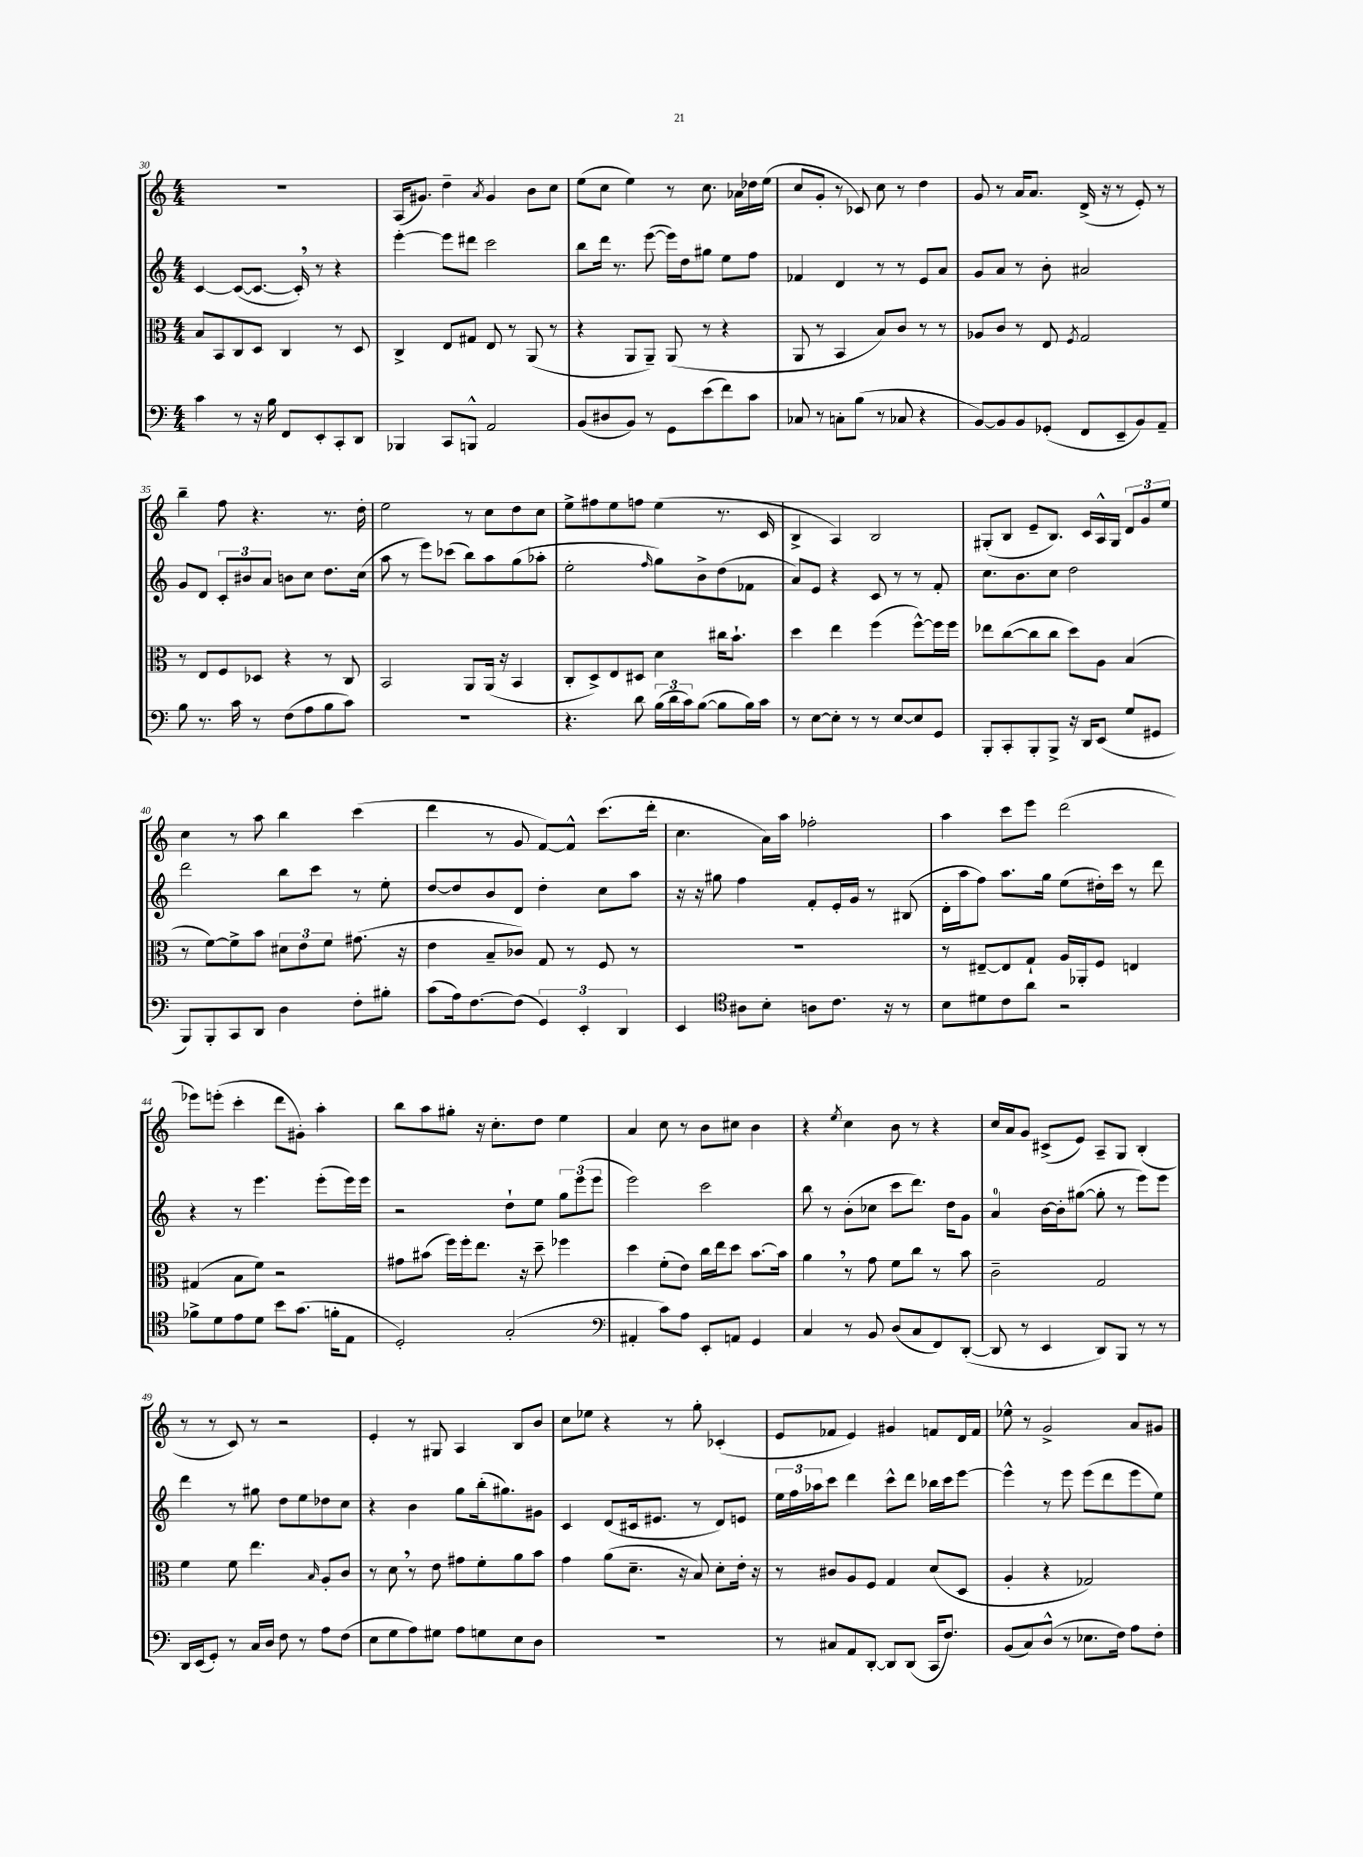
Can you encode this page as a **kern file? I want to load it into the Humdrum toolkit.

**kern	**kern	**kern	**kern
*part4	*part3	*part2	*part1
*staff4	*staff3	*staff2	*staff1
*clefF4	*clefC3	*clefG2	*clefG2
*k[]	*k[]	*k[]	*k[]
*M4/4	*M4/4	*M4/4	*M4/4
=30	=30	=30	=30
4c\	8B/L	[4c/	1r
.	8BB/	.	.
8r	8C/	(8c/L_	.
16r	8D/J	8.c/J_	.
16B\	.	.	.
8FF/L	4C/	.	.
.	.	16c',/])	.
8EE'/	.	8r	.
8CC'/	8r	4r	.
8DD/J	8D/	.	.
=31	=31	=31	=31
4BBB-X/	4C^/	[4eee'\	(16A/KL
.	.	.	8.g#X/J)
8CC/L	8E/L	8eee\L]	4dd~\
8BBBn^^/J	8G#X/J	8ddd#X\J	.
.	.	.	8qa/
2AA/	8E/	2ccc\	4g#/
.	8r	.	.
.	(8AA/	.	8b\L
.	8r	.	8cc\J
=32	=32	=32	=32
(8BB/L	4r	8bb\L	(8ee\L
8D#X/	.	16ddd\Jk	8cc\J
.	.	8.r	.
8BB/J)	8AA/L	.	4ee\)
8r	8AA~/J)	([8eee\	.
8GG\L	(8AA/	16eee\LL])	8r
.	.	16dd\J	.
(8e\	8r	8gg#X\J	8.cc\
8f\)	4r	8ee\L	.
.	.	.	16a-X\LL
8c\J	.	8ff\J	16dd-X\
.	.	.	(16ee\JJ
=33	=33	=33	=33
8C-X/	8AA/	4f-X/	8cc/L
8r	8r	.	8g'/J
8Cn'\L	4BB/	4d/	8r
(8B\J	.	.	8c-X/)
8r	8B/L)	8r	8cc\
8C-X/	8c/J	8r	8r
4r	8r	8e/L	4dd\
.	8r	8a/J	.
=34	=34	=34	=34
[8BB/L)	8A-X/L	8g/L	8g/
8BB/]	8c/J	8a/J	8r
8BB/	8r	8r	16a/KL
.	.	.	8.a/J
(8GG-X'/J	8E/	8b'\	.
.	8qF/	.	.
8FF/L	2G/	2a#X/	(16d^/
.	.	.	16r
8EE~/	.	.	8r
8BB/)	.	.	8e'/)
8AA~/J	.	.	8r
!!LO:LB:g=z
=35	=35	=35	=35
8B\	8r	8g/L	4bb~\
8.r	8E/L	8d/J	.
.	8F/	12c'/L	8ff\
16c\	.	.	.
.	.	12b#X/	.
8r	8D-X/J	.	4.r
.	.	12a/J	.
(8F\L	4r	8bn\L	.
8A\	.	8cc\J	.
8B\	8r	8.dd\L	8.r
8c\J)	8C/	.	.
.	.	(16cc\Jk	16dd'\
=36	=36	=36	=36
1r	2BB/	8aa\	2ee\
.	.	8r	.
.	.	8eee\L)	.
.	.	(8ccc-X\J	.
.	8AA/L	8bb\L)	8r
.	(16AA/Jk	8aa\	8cc\L
.	16r	.	.
.	4BB/	(8gg\	8dd\
.	.	8aa-X'\J	8cc\J
=37	=37	=37	=37
4.r	8C'/L	2ee'\	8ee^\L
.	8D^/)	.	8ff#X\
.	8E/	.	8ee\
8d\	8D#X/J	.	8ffn\J
.	.	16qqff/	.
(24B\LL	4d\	8gg\L)	(4ee\
24d\	.	.	.
24c\J)	.	.	.
([8B\J	.	8b^\	.
8B\L]	16cc#X\KL	(8dd\	8.r
.	8.b`\J	.	.
16B\L)	.	8f-X\J	.
16c\JJ	.	.	16c/
=38	=38	=38	=38
8r	4dd\	8a/L)	4B^/
[8E\L	.	8e/J	.
8E'\J]	4ee\	4r	4A/)
8r	.	.	.
8r	(4ff\	8c/	2B/
[8E/L	.	8r	.
8E/]	[8ff^^\L)	8r	.
8GG/J	16ff\L]	8f'/	.
.	16ff\JJ	.	.
=39	=39	=39	=39
8BBB'/L	8ee-X\L	8.cc\L	(8G#X'/L
8CC'/	([8cc\	.	8B/J
.	.	8.b\	.
8BBB'/	8cc\]	.	8e~/L
8BBB^/J	8cc\J	8cc\J	8.B/J)
16r	8dd\L)	2dd\	.
16DD/KL	.	.	16c/LL
(8EE/J	8A\J	.	16A^^/
.	.	.	16G#/JJ
8G/L	(4B/	.	12d/L
.	.	.	12g/
8GG#X/J	.	.	.
.	.	.	12ee/J
!!LO:LB:g=z
=40	=40	=40	=40
8BBB/L)	8r	2ddd\	4cc\
8BBB'/	[8f\L)	.	.
8CC/	8f^\]	.	8r
8DD/J	8b\J	.	8aa\
4D\	12d#X\L	8bb\L	4bb\
.	12e\	.	.
.	.	8ccc\J	.
.	12f\J	.	.
8F'\L	(8.g#X\	8r	(4ccc\
8B#X'\J	.	8ee'\	.
.	16r	.	.
=41	=41	=41	=41
(8c\L	4e\	[8dd/L	4ddd\
16A\k)	.	8dd/]	.
[8.F\	.	.	.
.	8B~/L	8b/	8r
(8F\J]	8c-X/J)	8d/J	8g/
6GG/)	8G/	4dd'\	[8f/L)
.	8r	.	8f^^/J]
6EE'/	.	.	.
.	8F/	8cc\L	(8.ccc\L
6DD/	.	.	.
.	8r	8aa\J	.
.	.	.	16ddd'\Jk
=42	=42	=42	=42
4EE/	1r	16r	4.cc\
.	.	16r	.
.	.	8gg#X\	.
*clefC4	*	*	*
8A#X\L	.	4ff\	.
8B'\J	.	.	16a\LL)
.	.	.	16aa\JJ
8An\L	.	8f'/L	2ff-X'\
8.c\J	.	16e'/L	.
.	.	16g/JJ	.
.	.	8r	.
16r	.	.	.
8r	.	(8B#X/	.
=43	=43	=43	=43
8B\L	8r	16d'\LL	4aa\
.	.	16aa\J	.
8d#X\	[8E#X~/L	8ff\J)	.
8c\	8E#/]	8.aa\L	8ccc\L
8a\J	8G`/J	.	8eee\J
.	.	16gg\Jk	.
2r	16A/LL	(8ee\L	(2ddd\
.	16AA-X'/J	.	.
.	8F/J	16dd#X'\L)	.
.	.	16ccc\JJ	.
.	4En/	8r	.
.	.	8ddd\	.
!!LO:LB:g=z
=44	=44	=44	=44
8f-X^\L	(4G#X/	4r	8eee-X\L)
8d\	.	.	(8eeen'\J
8e\	8B\L	8r	4ccc'\
8d\J	8f\J)	4.eee\	.
8b\L	2r	.	8ddd\L
(8.g\J	.	.	8g#X'\J)
.	.	(8eee'\L	4aa'\
16fn'\KL	.	.	.
8E\J	.	16eee\L)	.
.	.	16eee\JJ	.
=45	=45	=45	=45
2D'/)	8g#X\L	2r	8bb\L
.	(8b#X\J	.	8aa\
.	16ff\LL)	.	8gg#X'\J
.	16ff'\J	.	.
.	8.ee\J	.	16r
.	.	.	8.cc'\L
(2G'/	.	8dd`\L	.
.	16r	.	.
.	8dd~\	8ee\J	8dd\J
.	4ff-X\	12gg\L	4ee\
.	.	(12eee\	.
.	.	12eee\J	.
=46	=46	=46	=46
*clefF4	*	*	*
4AA#X'/	4dd\	2eee\)	4a/
8c\L)	(8f'\L	.	8cc\
8A\J	8e\J)	.	8r
8EE'/L	16cc\LL	2ccc\	8b\L
.	16ee\J	.	.
8AAn/J	8dd\J	.	8cc#X\J
4GG/	[8.b\L	.	4b\
.	16b\Jk]	.	.
=47	=47	=47	=47
4C/	4a,\	8bb\	4r
.	.	8r	.
.	.	.	8qee/
8r	8r	(8b'\L	4cc\
8BB/	8g\	8cc-X\J	.
(8D/L	8f\L	8ccc\L	8b\
8C/	8cc\J	8.ddd\J)	8r
8FF/)	8r	.	4r
.	.	16dd\KL	.
([8DD'/J	8b\	8g\J	.
=48	=48	=48	=48
8DD/]	2c~\	4a/	16cc/LL
.	.	.	16a/J
8r	.	.	8g/J
4EE/	.	[16b\LL	(8c#X^/L
.	.	16b'\J]	.
.	.	([8gg#X\J	8e/J)
8DD/L)	2G/	8gg#'\]	8A~/L
8BBB/J	.	8r	8G/J
8r	.	8eee\L)	(4B'/
8r	.	8eee\J	.
!!LO:LB:g=z
=49	=49	=49	=49
16DD/LL	4f\	4ddd\	8r
(16EE/J	.	.	.
8GG'/J)	.	.	8r
8r	8f\	8r	8c/)
16C/LL	4.ee\	8gg#X\	8r
16D/JJ	.	.	.
8F\	.	8dd\L	2r
8r	.	8ee\	.
.	16qqB/	.	.
8A\L	8A'/L	8dd-X\	.
(8F\J	8c/J	8cc\J	.
=50	=50	=50	=50
8E\L	8r	4r	4e'/
8G\	8d,\	.	.
8A\)	8r	4b\	8r
8G#X\J	8e\	.	8G#X/
8A\L	8g#X\L	8gg\L	4A/
8Gn\	8f'\	(16bb'\k	.
.	.	8.gg#X\)	.
8E\	8a\	.	8B/L
8D\J	8b\J	8g#X\J	8b/J
=51	=51	=51	=51
1r	4g\	4c/	8cc\L
.	.	.	8ee-X\J
.	(8a\L	(8d/L	4r
.	8.d~\J	16c#X/k	.
.	.	8.e#X/J	.
.	.	.	8r
.	16r	.	.
.	8B/)	8r	8gg'\
.	8d'\L	8d/L)	(4c-X'/
.	16e'\Jk	8en/J	.
.	16r	.	.
=52	=52	=52	=52
8r	8r	24ee\LL	8e/L
.	.	24ff\	.
.	.	24aa-X\J	.
8C#X/L	8c#X/L	8ccc\J	8f-X/J
8AA/	8A/	4ddd\	4e/)
[8DD'/J	8F/J	.	.
8DD/L]	4G/	8ccc^^\L	4g#X/
(8DD/J	.	8ddd\J	.
16CC/KL	(8d/L	16bb-X\LL	8fn/L
8.F/J)	.	16ccc\J	.
.	8D/J	[8eee\J	16d/L
.	.	.	16f/JJ
=53	=53	=53	=53
(8BB/L	4A'/	4eee^^\]	8ee-X^^\
8C/)	.	.	8r
(8D^^/J	4r	8r	2g^/
8r	.	8eee\	.
8.E-X\L	2G-X/)	(8eee\L	.
.	.	8ddd\	.
16F\Jk)	.	.	.
8A\L	.	8eee\	8a/L
8F'\J	.	8ee\J)	8g#X/J
==	==	==	==
*-	*-	*-	*-
